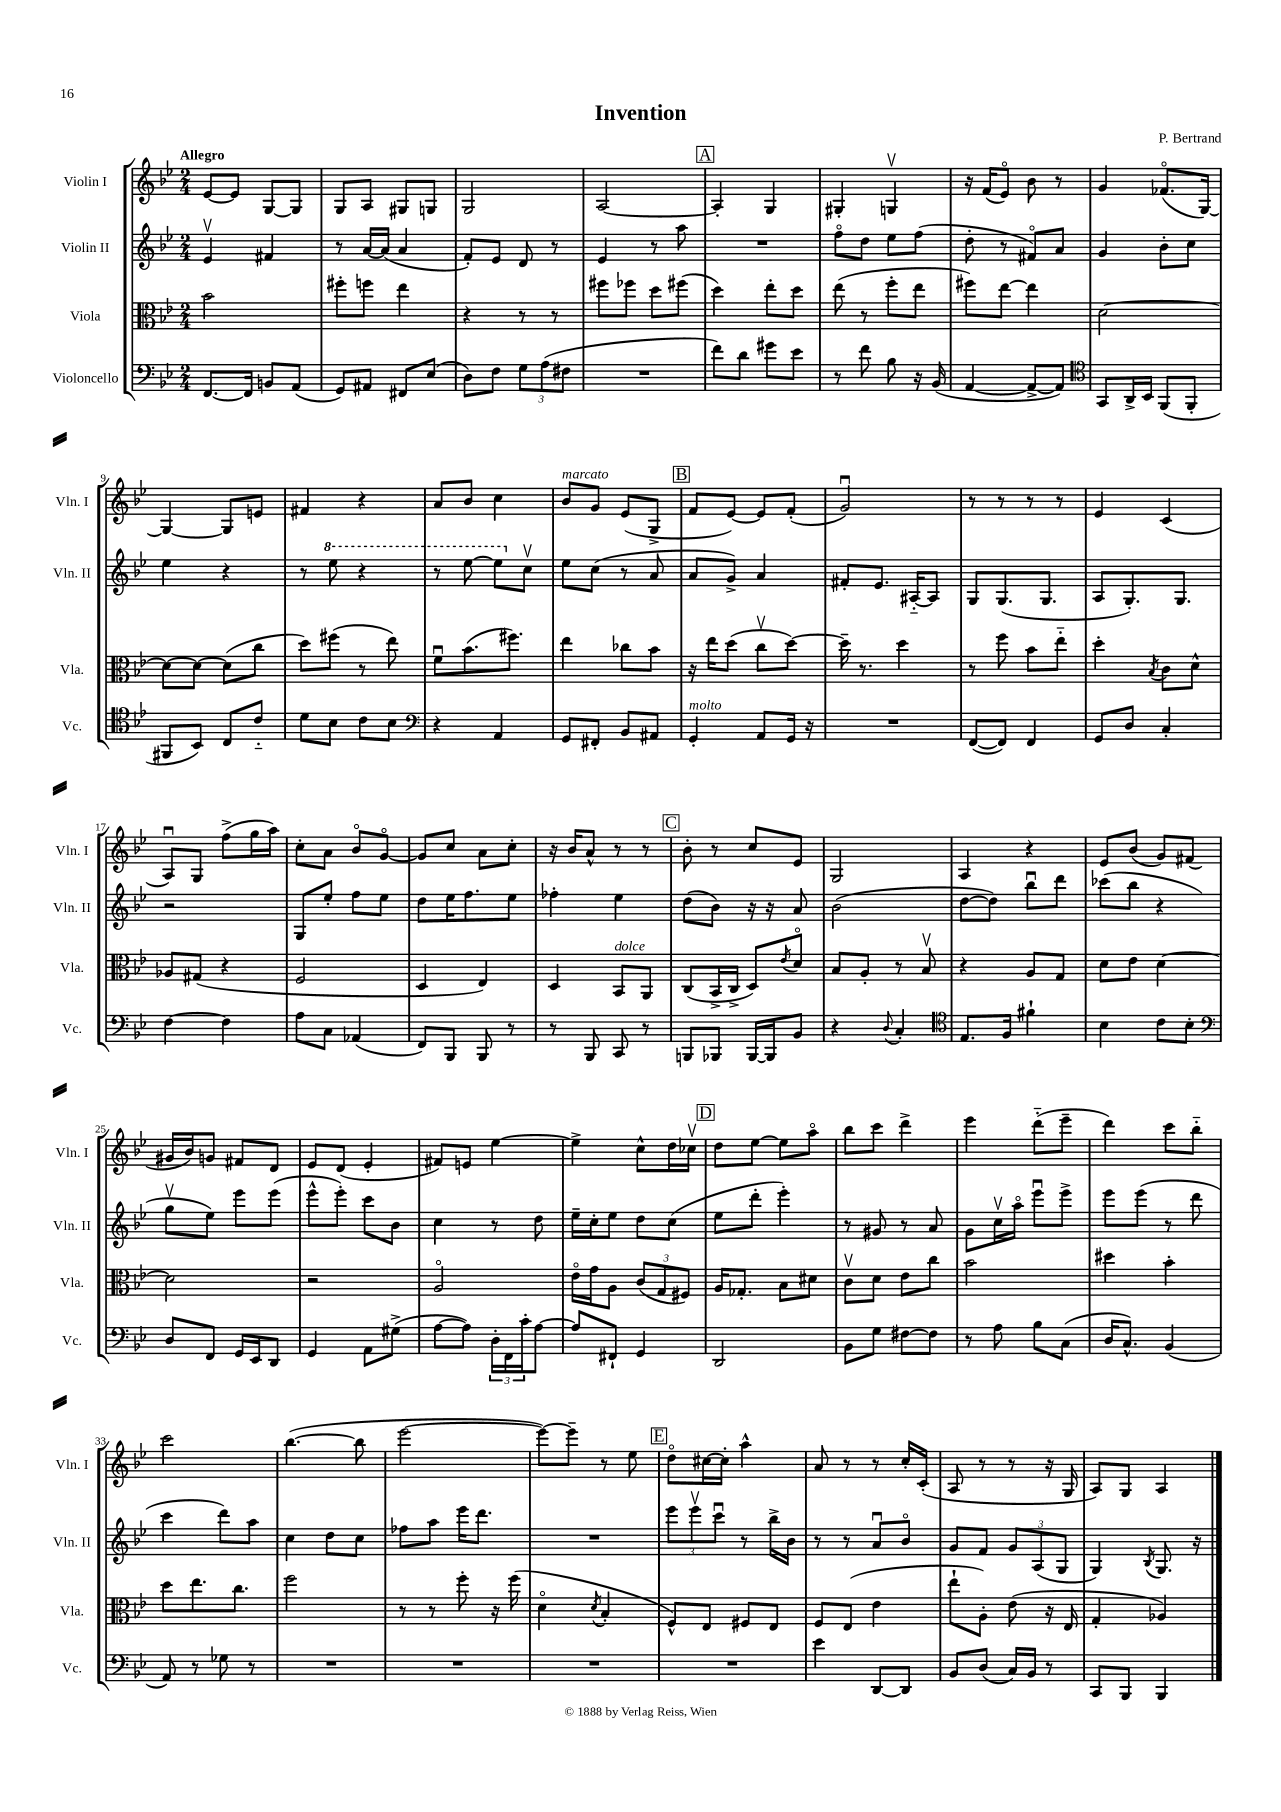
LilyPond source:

\header { title = "Invention" composer = "P. Bertrand" }
<<
\new StaffGroup <<
\new Staff = "s0" \with { instrumentName = "Violin I" shortInstrumentName = "Vln. I" } {
    \clef treble \key bes \major \numericTimeSignature \time 2/4 \tempo "Allegro"
    ees'8~ ees'8 g8~ g8 |
    g8 a8 gis8 g8 |
    g2 |
    a2~ |
    \mark \markup { \box "A" } a4-. g4 |
    gis4-. g4\upbow |
    r16 f'16( ees'8\flageolet) bes'8 r8 |
    g'4 fes'8.\flageolet( g16~) |
    g4~ g8 e'8 |
    fis'4 r4 |
    a'8 bes'8 c''4 |
    bes'8^\markup { \italic "marcato" } g'8 ees'8( g8-> |
    \mark \markup { \box "B" } f'8 ees'8~) ees'8 f'8-.( |
    g'2\downbow) |
    r8 r8 r8 r8 |
    ees'4 c'4( |
    a8\downbow) g8 f''8->( g''16 a''16) |
    c''8-. a'8 bes'8\flageolet g'8~\flageolet |
    g'8 c''8 a'8 c''8-. |
    r16 bes'16 a'8-^ r8 r8 |
    \mark \markup { \box "C" } bes'8-. r8 c''8 ees'8 |
    g2 |
    a4 r4 |
    ees'8 bes'8( g'8) fis'8( |
    gis'16 bes'16) g'8 fis'8 d'8 |
    ees'8 d'8( ees'4-. |
    fis'8) e'8 ees''4~ |
    ees''4-> c''8-^ d''16 ces''16\upbow |
    \mark \markup { \box "D" } d''8 ees''8~ ees''8 a''8\flageolet |
    bes''8 c'''8 d'''4-> |
    ees'''4 d'''8-_( ees'''8-- |
    d'''4) c'''8 bes''8-_ |
    c'''2 |
    bes''4.~( bes''8 |
    ees'''2~ |
    ees'''8~) ees'''8-- r8 ees''8 |
    \mark \markup { \box "E" } d''8\flageolet cis''16~ cis''16-. a''4-^ |
    a'8 r8 r8 c''16-. c'16-.( |
    a8 r8 r8 r16 g16 |
    a8) g8 a4 \bar "|." |
}
\new Staff = "s1" \with { instrumentName = "Violin II" shortInstrumentName = "Vln. II" } {
    \clef treble \key bes \major \numericTimeSignature \time 2/4
    ees'4\upbow fis'4 |
    r8 a'16~ a'16( a'4 |
    f'8-.) ees'8 d'8 r8 |
    ees'4 r8 a''8 |
    \mark \markup { \box "A" } R2 |
    f''8\flageolet d''8 ees''8 f''8( |
    d''8-. r8 fis'8\flageolet) a'8 |
    g'4 bes'8-. c''8 |
    ees''4 r4 |
    r8 \ottava #1 ees'''8 r4 |
    r8 ees'''8~ ees'''8 \ottava #0 c''8\upbow |
    ees''8 c''8( r8 a'8 |
    \mark \markup { \box "B" } a'8 g'8->) a'4 |
    fis'8-. ees'8. ais16~-_ ais8 |
    g8 g8.( g8. |
    a8 g8.-.) g8. |
    r2 |
    g8 ees''8-. f''8 ees''8 |
    d''8 ees''16 f''8. ees''8 |
    fes''4-. ees''4 |
    \mark \markup { \box "C" } d''8( bes'8) r16 r16 a'8 |
    bes'2( |
    d''8~ d''8) bes''8\downbow d'''8 |
    ces'''8( bes''8 r4 |
    g''8\upbow ees''8) ees'''8 ees'''8( |
    ees'''8-^ ees'''8-.) c'''8 bes'8 |
    c''4 r8 d''8 |
    ees''16-- c''16-. ees''8 d''8 c''8( |
    \mark \markup { \box "D" } ees''8 d'''8-. ees'''4-.) |
    r8 gis'8 r8 a'8 |
    g'8 c''16\upbow a''16\flageolet ees'''8\downbow ees'''8-> |
    ees'''8 ees'''8( r8 d'''8 |
    c'''4 d'''8) a''8 |
    c''4 d''8 c''8 |
    fes''8 a''8 ees'''16 d'''8. |
    R2 |
    \mark \markup { \box "E" } \tuplet 3/2 { ees'''8 ees'''8\upbow c'''8\downbow } r8 bes''16-> bes'16 |
    r8 r8 a'8\downbow bes'8\flageolet |
    g'8 f'8 \tuplet 3/2 { g'8 a8( g8 } |
    g4) \acciaccatura { bes8 } g8. r16 \bar "|." |
}
\new Staff = "s2" \with { instrumentName = "Viola" shortInstrumentName = "Vla." } {
    \clef alto \key bes \major \numericTimeSignature \time 2/4
    bes'2 |
    fis''8-. f''8 ees''4 |
    r4 r8 r8 |
    fis''8 fes''8 d''8 fis''8( |
    \mark \markup { \box "A" } d''4) ees''8-. d''8 |
    ees''8( r8 f''8-. ees''8 |
    fis''8) ees''8~ ees''4 |
    d'2~ |
    d'8~ d'8~ d'8( c''8 |
    d''8) fis''8( r8 ees''8) |
    f'8\downbow bes'8.( fis''8.) |
    ees''4 ces''8 bes'8 |
    \mark \markup { \box "B" } r16 ees''16 d''8( c''8\upbow d''8~) |
    d''16-- r8. d''4 |
    r8 f''8 bes'8 ees''8-_ |
    d''4-. \acciaccatura { bes8 } c'8 d'8-^ |
    aes8 gis8( r4 |
    f2 |
    d4 ees4) |
    d4 bes,8^\markup { \italic "dolce" } a,8 |
    \mark \markup { \box "C" } c8( bes,16-> c16-> d8) \acciaccatura { ees'8 } d'8\flageolet |
    bes8 a8-. r8 bes8\upbow |
    r4 a8 g8 |
    d'8 ees'8 d'4~ |
    d'2 |
    r2 |
    a2\flageolet |
    ees'16\flageolet g'16 a8 \tuplet 3/2 { c'8( g8 fis8) } |
    \mark \markup { \box "D" } a16 ges8.-. bes8 dis'8 |
    c'8\upbow d'8 ees'8 c''8 |
    bes'2 |
    dis''4 bes'4-. |
    d''8 ees''8. c''8. |
    f''2 |
    r8 r8 f''8-. r16 f''16( |
    d'4\flageolet \acciaccatura { d'8 } bes4-. |
    \mark \markup { \box "E" } f8-^) ees8 fis8 ees8 |
    f8 ees8( ees'4 |
    ees''8-! a8-.) ees'8( r16 ees16 |
    g4-. aes4) \bar "|." |
}
\new Staff = "s3" \with { instrumentName = "Violoncello" shortInstrumentName = "Vc." } {
    \clef bass \key bes \major \numericTimeSignature \time 2/4
    f,8.~ f,16 b,8 a,8( |
    g,8) ais,8 fis,8 ees8( |
    d8) f8 \tuplet 3/2 { g8 a8( fis8 } |
    R2 |
    \mark \markup { \box "A" } f'8) d'8 gis'8 ees'8 |
    r8 f'8 bes8 r16 bes,16( |
    a,4~ a,8~-> a,8) |
    \clef tenor g,8 a,16-> bes,16 f,8( f,8-. |
    fis,8 bes,8) c8 c'8-_ |
    d'8 bes8 c'8 bes8 |
    \clef bass r4 a,4 |
    g,8 fis,8-. bes,8 ais,8 |
    \mark \markup { \box "B" } g,4-.^\markup { \italic "molto" } a,8 g,16 r16 |
    R2 |
    f,8~( f,8) f,4 |
    g,8 d8 c4-. |
    f4~ f4 |
    a8 c8 aes,4( |
    f,8) bes,,8 bes,,8 r8 |
    r8 bes,,8 c,8 r8 |
    \mark \markup { \box "C" } b,,8 bes,,8 bes,,16~ bes,,16 bes,8 |
    r4 \appoggiatura { d8 } c4-. |
    \clef tenor ees8. f16 fis'4-! |
    bes4 c'8 bes8-. |
    \clef bass d8 f,8 g,16 ees,16 d,8 |
    g,4 a,8 gis8->( |
    a8~ a8) \tuplet 3/2 { d16-. f,16 c'16-. } a8~ |
    a8 fis,8-! g,4 |
    \mark \markup { \box "D" } d,2 |
    bes,8 g8 fis8~ fis8 |
    r8 a8 bes8 c8( |
    d16 c8.-^) bes,4( |
    a,8) r8 ges8 r8 |
    R2 |
    R2 |
    R2 |
    \mark \markup { \box "E" } R2 |
    ees'4 d,8~ d,8 |
    bes,8 d8( c16) bes,16 r8 |
    c,8 bes,,8 bes,,4 \bar "|." |
}
>>
>>
